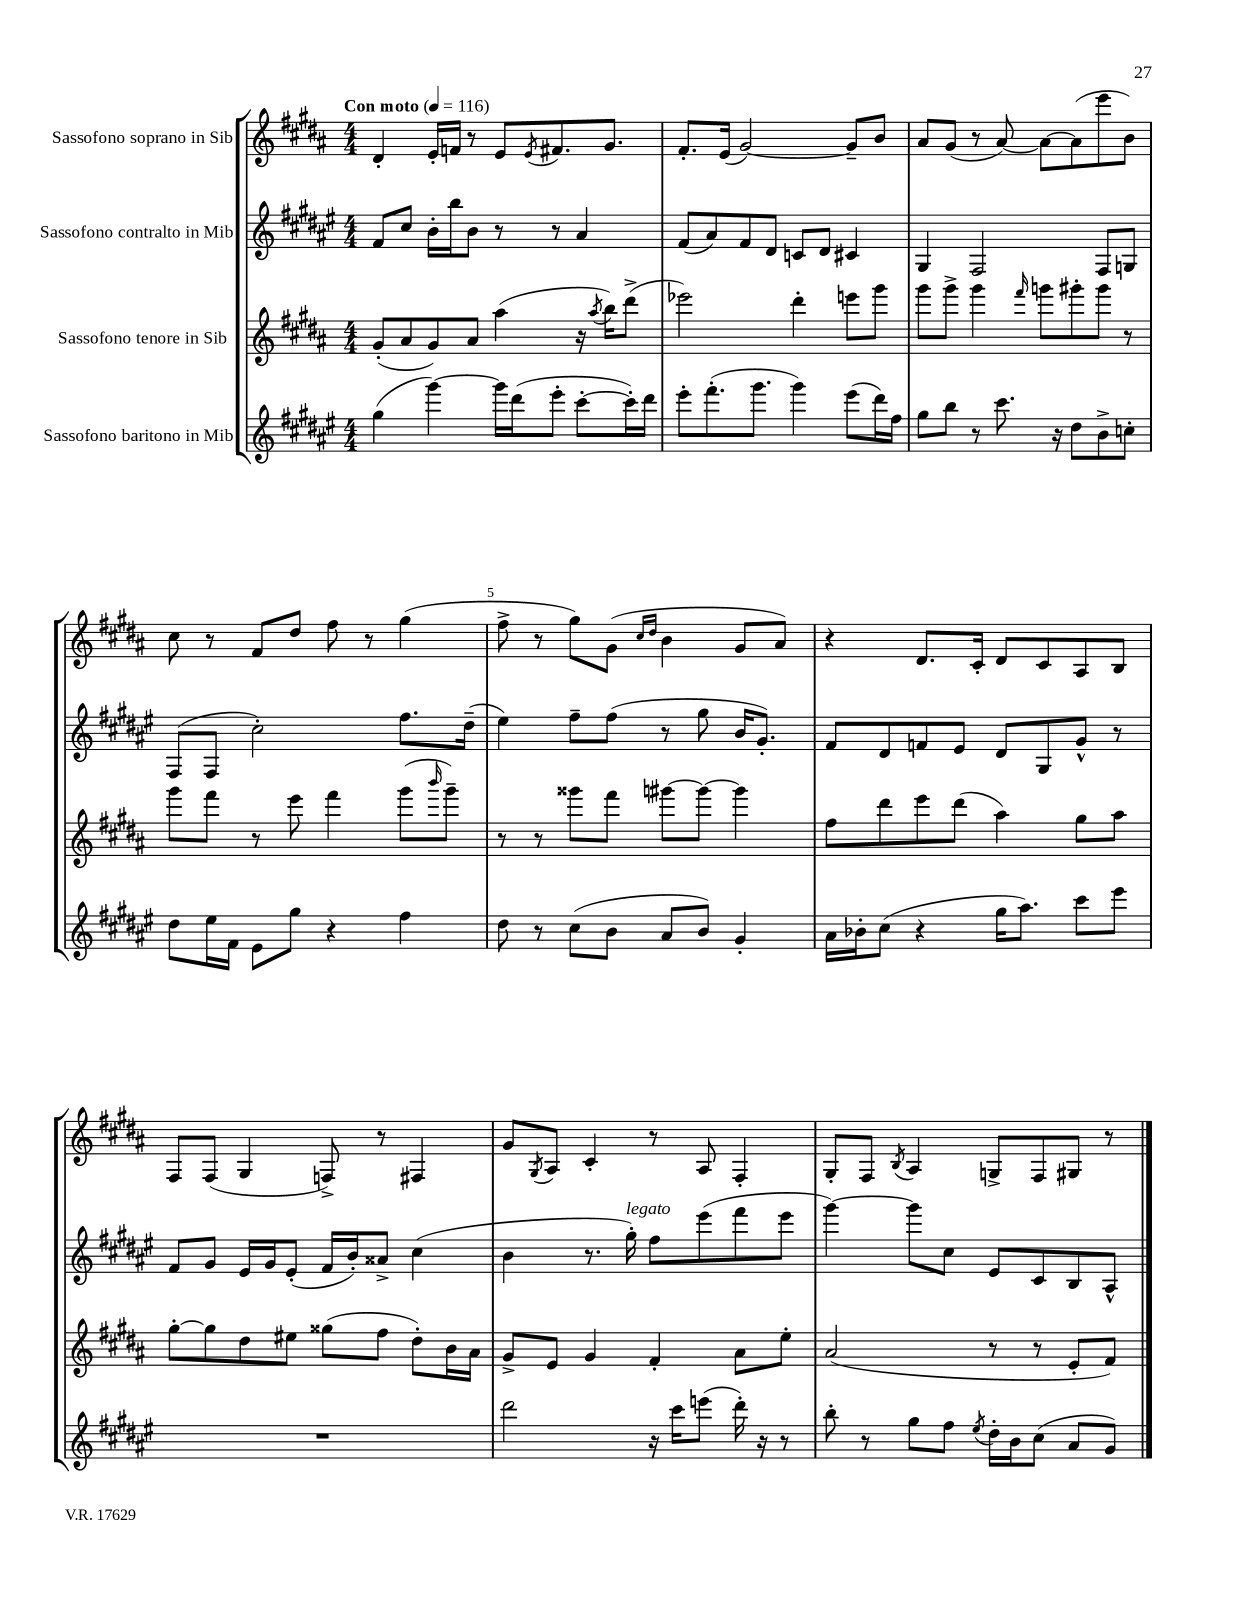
<<
\new StaffGroup <<
\new Staff = "s0" \with { instrumentName = "Sassofono soprano in Sib" } {
    \clef treble \key b \major \numericTimeSignature \time 4/4 \tempo "Con moto" 4 = 116
    dis'4-. e'16-. f'16 r8 e'8 \acciaccatura { e'8 } fis'8. gis'8. |
    fis'8.-. e'16( gis'2~) gis'8-- b'8 |
    ais'8 gis'8( r8 ais'8~) ais'8~ ais'8( e'''8 b'8) |
    cis''8 r8 fis'8 dis''8 fis''8 r8 gis''4( |
    fis''8-> r8 gis''8) gis'8( \grace { cis''16 dis''16 } b'4 gis'8 ais'8) |
    r4 dis'8. cis'16-. dis'8 cis'8 ais8 b8 |
    fis8 fis8( gis4 f8->) r8 fis4 |
    gis'8 \acciaccatura { gis8 } ais8 cis'4-. r8 ais8 fis4-. |
    gis8-. fis8 \acciaccatura { b8 } ais4 g8-> fis8 gis8 r8 \bar "|." |
}
\new Staff = "s1" \with { instrumentName = "Sassofono contralto in Mib" } {
    \clef treble \key fis \major \numericTimeSignature \time 4/4
    fis'8 cis''8 b'16-. b''16 b'8 r8 r8 ais'4 |
    fis'8( ais'8) fis'8 dis'8 c'8 dis'8 cis'4 |
    gis4 fis2 fis8 g8 |
    fis8( fis8 cis''2-.) fis''8. dis''16--( |
    eis''4) fis''8-- fis''8( r8 gis''8 b'16 gis'8.-.) |
    fis'8 dis'8 f'8 eis'8 dis'8 gis8 gis'8-^ r8 |
    fis'8 gis'8 eis'16 gis'16 eis'8-.( fis'16 b'16-.) aisis'8-> cis''4( |
    b'4 r8. gis''16-.^\markup { \italic "legato" }) fis''8 eis'''8( fis'''8 eis'''8 |
    gis'''4~) gis'''8 cis''8 eis'8 cis'8 b8 ais8-^ \bar "|." |
}
\new Staff = "s2" \with { instrumentName = "Sassofono tenore in Sib" } {
    \clef treble \key b \major \numericTimeSignature \time 4/4
    gis'8-.( ais'8 gis'8) ais'8 ais''4( r16 \acciaccatura { ais''8 } b''16) dis'''8->( |
    ees'''2) dis'''4-. e'''8 gis'''8 |
    gis'''8 gis'''8-> gis'''4 \grace { fis'''16 } g'''8 gis'''8-. gis'''8 r8 |
    gis'''8 fis'''8 r8 e'''8 fis'''4 gis'''8( \grace { b'''16 } gis'''8--) |
    r8 r8 gisis'''8 fis'''8 gis'''8~ gis'''8~ gis'''4 |
    fis''8 dis'''8 e'''8 dis'''8( ais''4) gis''8 ais''8 |
    gis''8~-. gis''8 dis''8 eis''8 gisis''8( fis''8 dis''8-.) b'16 ais'16 |
    gis'8-> e'8 gis'4 fis'4-. ais'8 e''8-. |
    ais'2( r8 r8 e'8-. fis'8) \bar "|." |
}
\new Staff = "s3" \with { instrumentName = "Sassofono baritono in Mib" } {
    \clef treble \key fis \major \numericTimeSignature \time 4/4
    gis''4( gis'''4~) gis'''16 dis'''16( eis'''8-. cis'''8~-. cis'''16-.) dis'''16 |
    eis'''8-. fis'''8.-.( gis'''8. gis'''4) eis'''8( dis'''16) fis''16 |
    gis''8 b''8 r8 cis'''8. r16 dis''8 b'8-> c''8-. |
    dis''8 eis''16 fis'16 eis'8 gis''8 r4 fis''4 |
    dis''8 r8 cis''8( b'8 ais'8 b'8) gis'4-. |
    ais'16 bes'16-. cis''8( r4 gis''16 ais''8.) cis'''8 eis'''8 |
    R1 |
    dis'''2 r16 cis'''16 e'''8( dis'''16-.) r16 r8 |
    b''8-. r8 gis''8 fis''8 \acciaccatura { eis''8 } dis''16-. b'16 cis''8( ais'8 gis'8) \bar "|." |
}
>>
>>
\layout { \context { \Score \override BarNumber.break-visibility = ##(#f #t #t) barNumberVisibility = #(every-nth-bar-number-visible 5) } }
